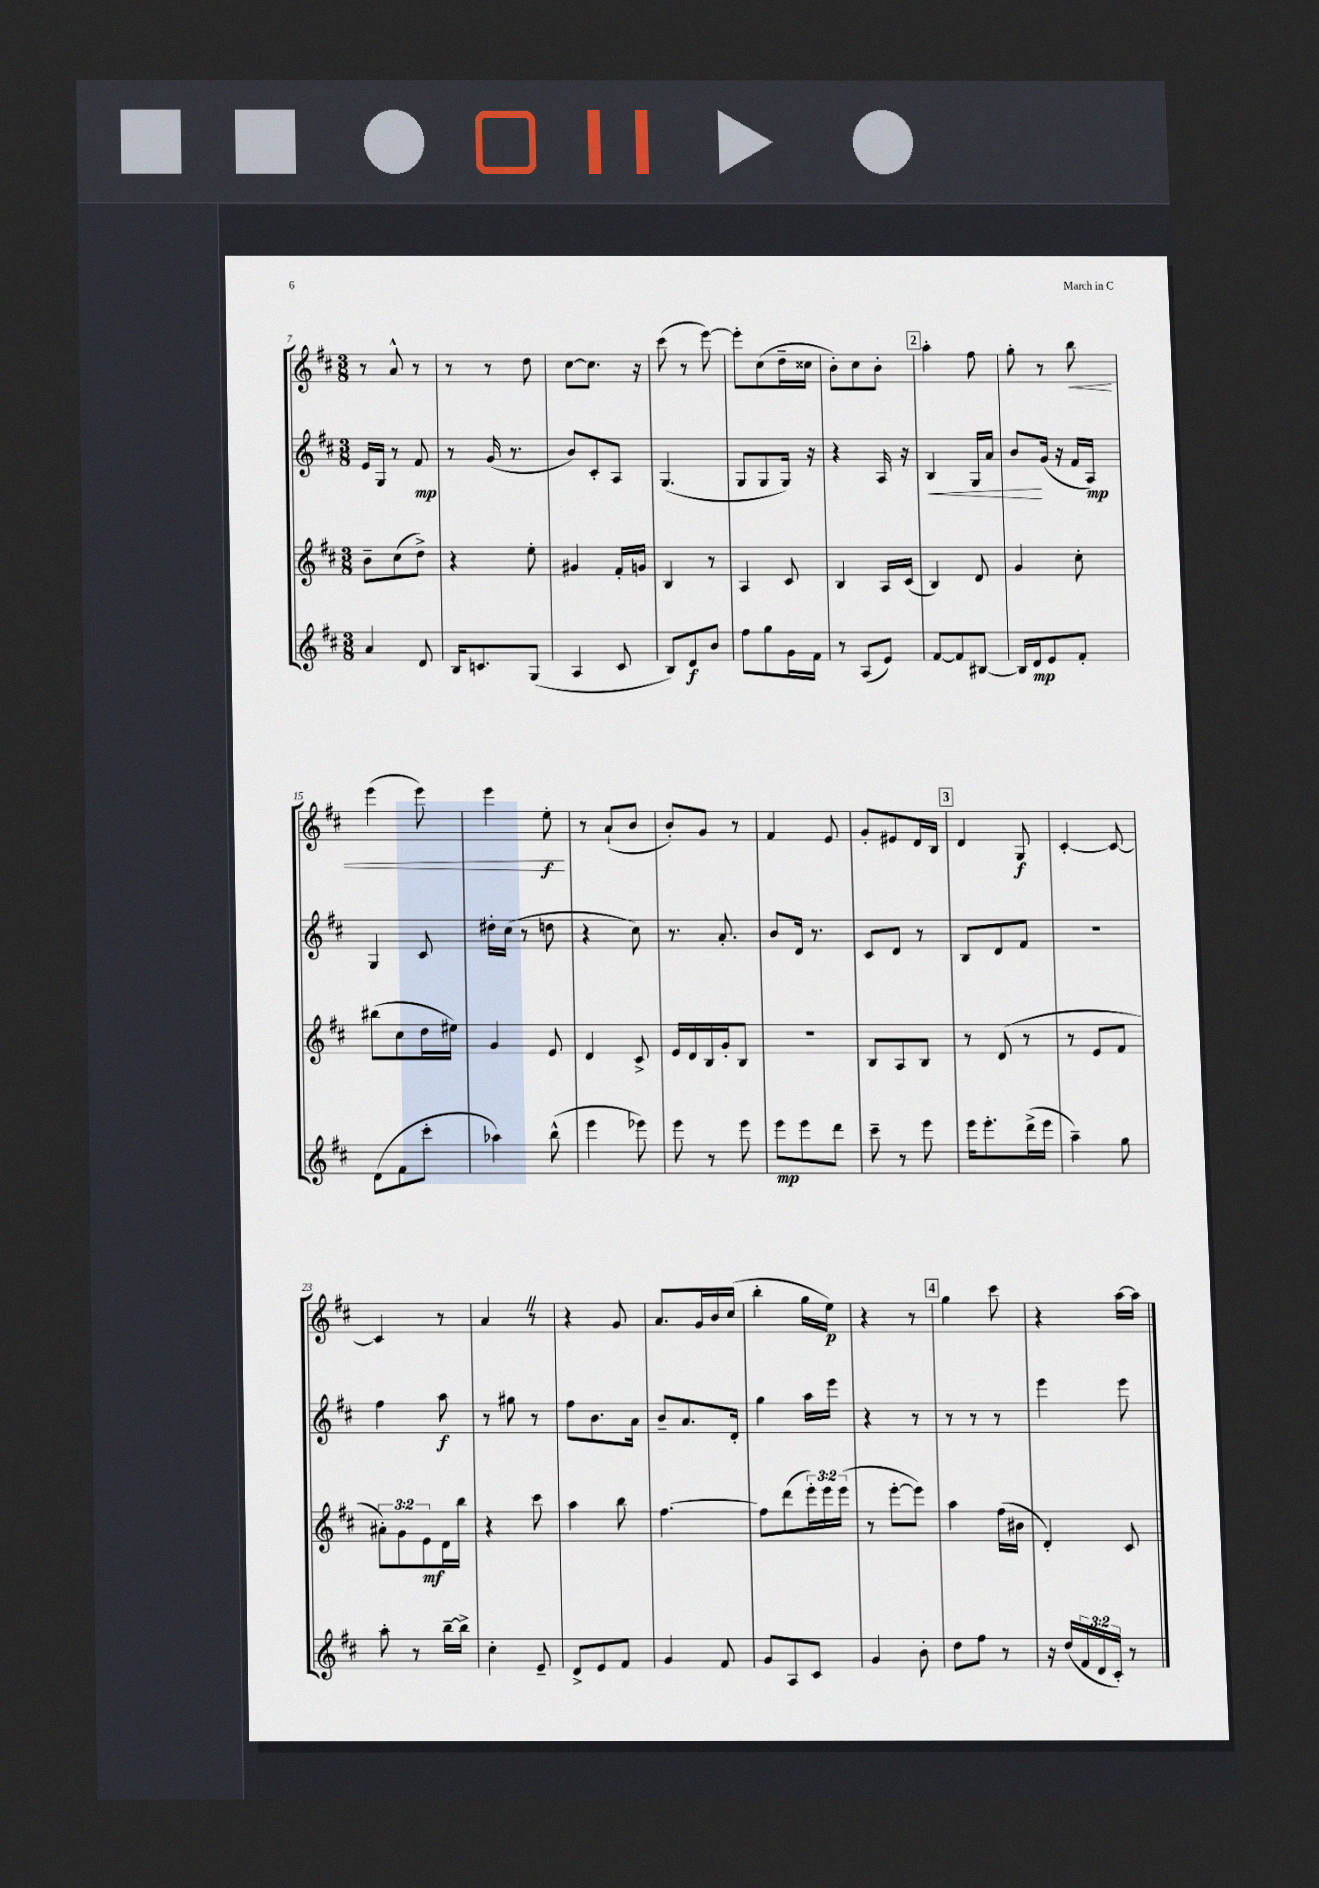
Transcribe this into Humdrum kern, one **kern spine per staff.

**kern	**kern	**kern	**kern
*staff4	*staff3	*staff2	*staff1
*clefG2	*clefG2	*clefG2	*clefG2
*k[f#c#]	*k[f#c#]	*k[f#c#]	*k[f#c#]
*M3/8	*M3/8	*M3/8	*M3/8
4a	8b~	16e	8r
.	.	16G	.
.	(8cc#	8r	8a^^
8d	8dd^)	8f#	8r
=	=	=	=
16B	4r	8r	8r
8.c	.	.	.
.	.	(16g	8r
.	.	8.r	.
(8G	8ee'	.	8dd
=	=	=	=
4A	4g#	8b)	[8cc#
.	.	8c#'	8.cc#]
8c#	16f#'	8A	.
.	16g	.	16r
=	=	=	=
8B)	4B	(4.G	(8ccc#
8d	.	.	8r
8b	8r	.	[8eee)
=	=	=	=
8ff#	4A	8G	8eee']
8gg	.	8G	(8cc#
16g	8c#	16G)	16dd~
16f#	.	16r	16cc##
=	=	=	=
8r	4B	4r	8b')
(8A	.	.	8cc#
8e)	16A	16A	8b'
.	(16c#	16r	.
=	=	=	=
[8f#	4B)	4B	4aa'
8f#]	.	.	.
[8B#	8d	16G	8ff#
.	.	16a	.
=	=	=	=
16B#]	4g	8b	8gg'
16d	.	.	.
8e	.	(16g	8r
.	.	16r	.
8f#'	8cc#'	16f#	8bb
.	.	16A)	.
=	=	=	=
(8d	(8bb#	4G	(4eee
8f#	8cc#	.	.
8ccc#'	16dd	8c#	8eee)
.	16ee#)	.	.
=	=	=	=
4aa-)	4g	16dd#'	4eee
.	.	(16cc#	.
.	.	8r	.
(8bb^^	8e	8dd	8ee'
=	=	=	=
4eee	4d	4r	8r
.	.	.	(8a`
8eee-)	8c#^	8cc#)	8b
=	=	=	=
8eee	16e	8.r	8b')
.	16d	.	.
8r	16B	.	8g
.	16g'	8.a'	.
8eee	8B	.	8r
=	=	=	=
8eee	4.r	8b	4f#
8eee	.	16d	.
.	.	8.r	.
8ddd	.	.	8e
=	=	=	=
8ccc#~	8B	8c#	8g'
8r	8A	8d	8e#
8eee	8B	8r	16d
.	.	.	16B
=	=	=	=
16eee	8r	8B	4d
8.eee'	.	.	.
.	(8d	8d	.
(16ddd^	8r	8f#	8G
16eee	.	.	.
=	=	=	=
4aa~)	8r	4.r	[4c#'
.	8e	.	.
8gg	8f#	.	8c#_
=	=	=	=
8aa'	12a#')	4ff#	4c#]
.	12g	.	.
8r	.	.	.
.	12e	.	.
[16bb~	16d	8aa	8r
16bb^]	16bb	.	.
=	=	=	=
4cc#'	4r	8r	4a
.	.	8gg#	.
8e~	8ccc#	8r	8r
=	=	=	=
8d^	4aa	8ff#	4r
8e	.	8.b	.
8f#	8bb	.	8g
.	.	16a	.
=	=	=	=
4g	[4.ff#	8b~	8.a
.	.	8.a	.
.	.	.	16g
8f#	.	.	16b
.	.	16d'	(16cc#
=	=	=	=
8g	8ff#]	4gg	4bb'
8A	(8ddd	.	.
8c#	24eee')	16aa	16gg
.	24eee	.	.
.	.	16eee	16ee)
.	(24eee	.	.
=	=	=	=
4g	8r	4r	4r
.	[8eee'	.	.
8b'	8eee])	8r	8r
=	=	=	=
8dd	4aa	8r	4gg
8ff#	.	8r	.
8r	(16ff#	8r	8ccc#
.	16b#	.	.
=	=	=	=
16r	4d')	4eee	4r
(16dd	.	.	.
24f#	.	.	.
24d	.	.	.
24c#')	.	.	.
8r	8c#	8eee	[16aa
.	.	.	16aa]
==	==	==	==
*-	*-	*-	*-
